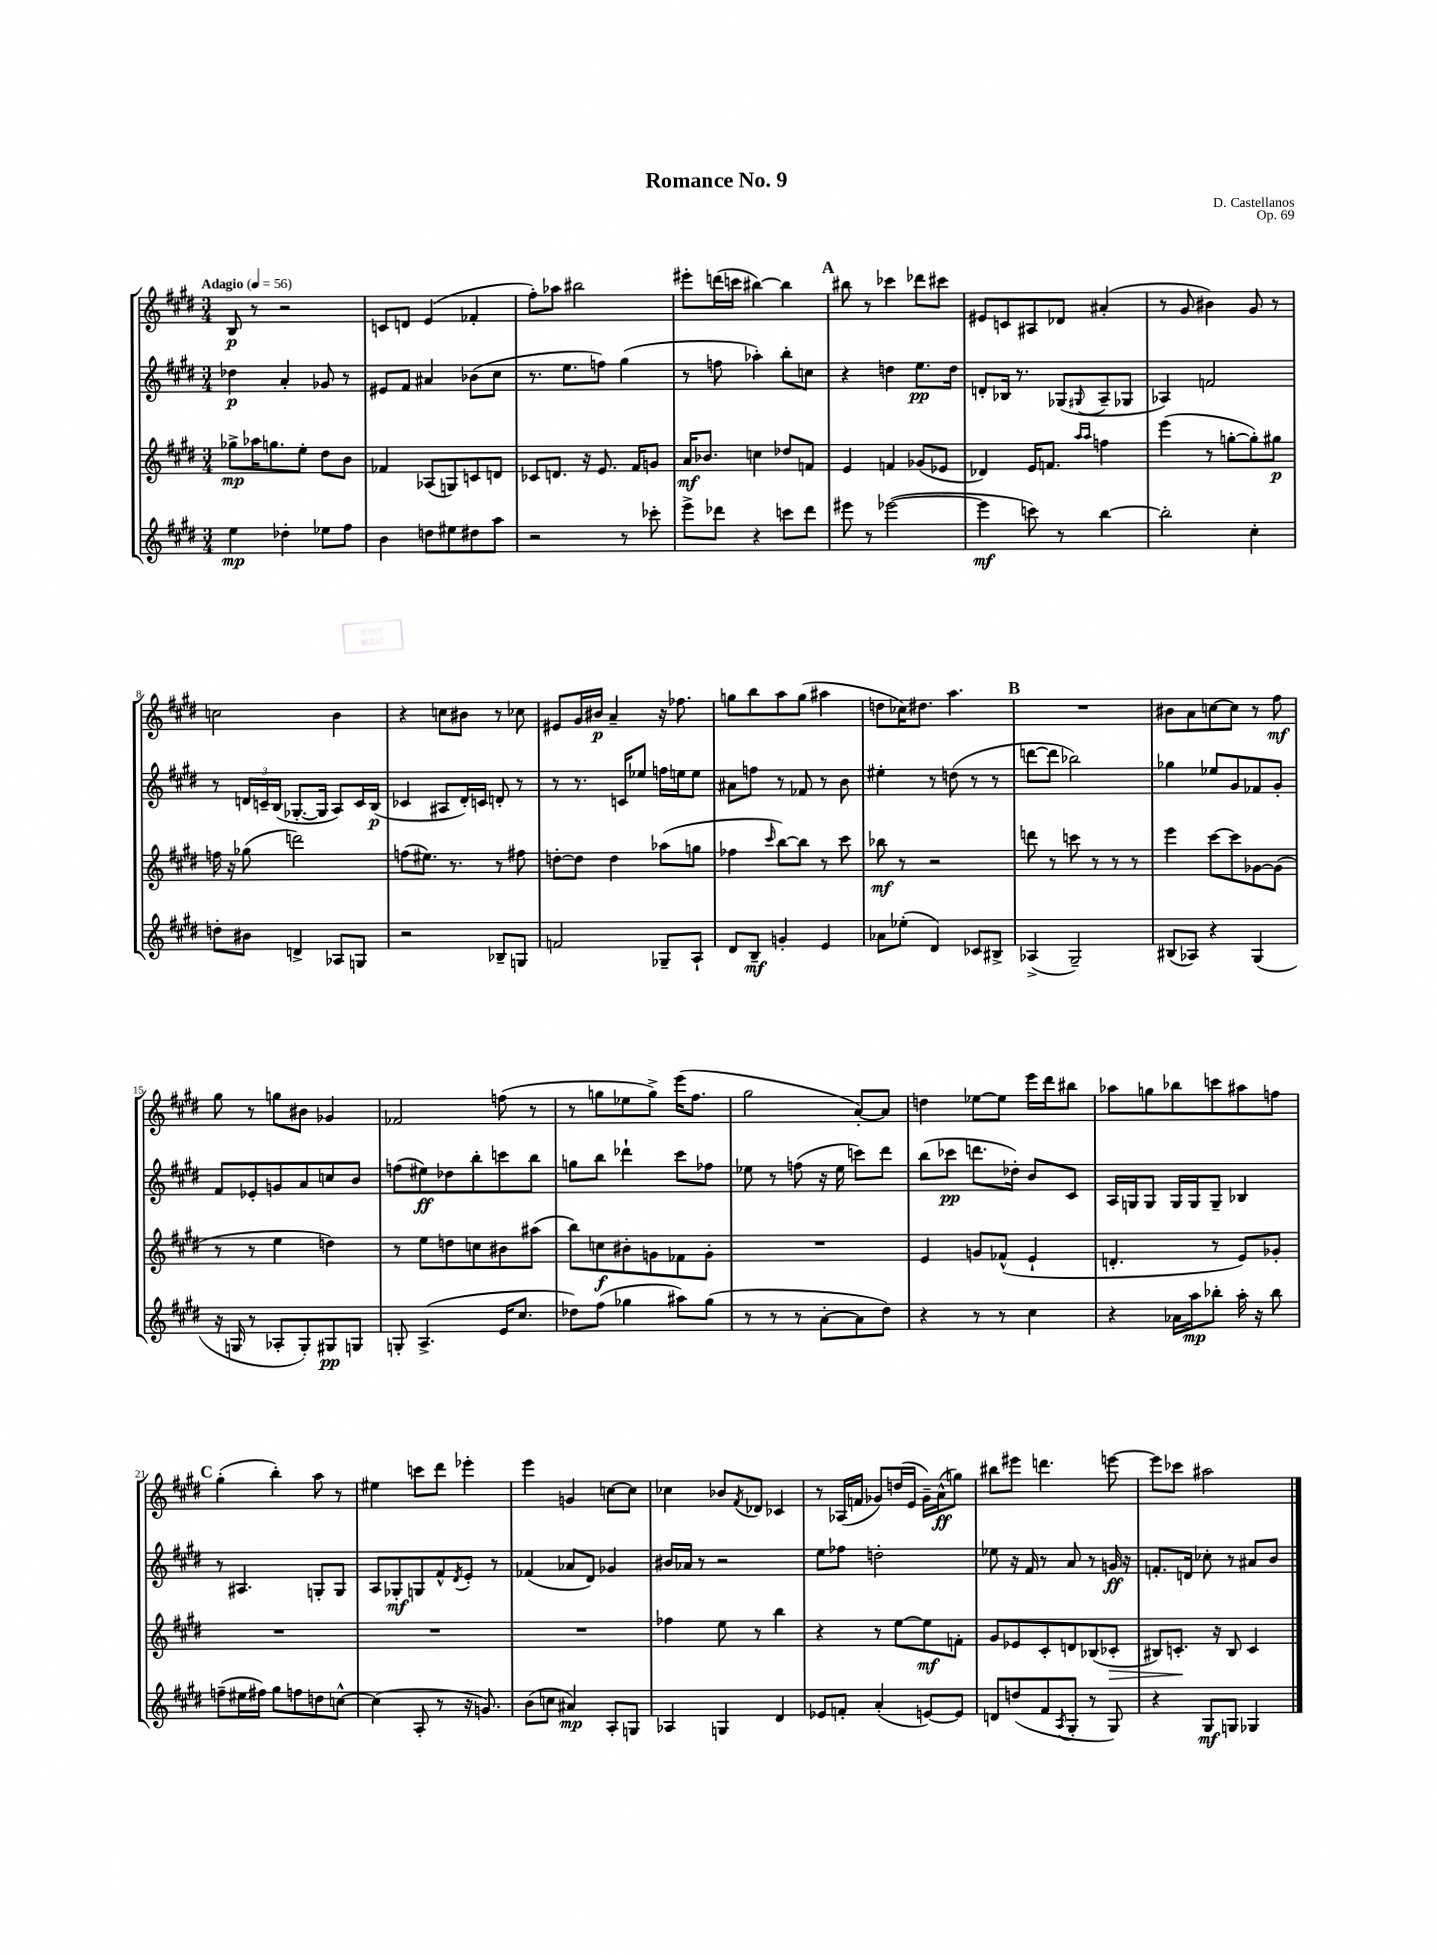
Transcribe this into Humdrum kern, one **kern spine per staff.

**kern	**kern	**kern	**kern
*staff4	*staff3	*staff2	*staff1
*clefG2	*clefG2	*clefG2	*clefG2
*k[f#c#g#d#]	*k[f#c#g#d#]	*k[f#c#g#d#]	*k[f#c#g#d#]
*M3/4	*M3/4	*M3/4	*M3/4
*MM56	*MM56	*MM56	*MM56
4ee	8gg-^	4dd-	8B
.	16aa-	.	8r
.	8.gg	.	.
4dd-'	.	4a'	2r
.	8ee'	.	.
8ee-	8dd#	8g-	.
8ff#	8b	8r	.
=	=	=	=
4b	4f-	8e#	8c
.	.	8f#	8d
8dd	(8A-	4a#	(4e
8ee#	8G)	.	.
8dd#	8c	(8b-	4f-'
8aa	8d	8cc#	.
=	=	=	=
2r	8c-	8.r	8ff#')
.	8.d	.	8aa-
.	.	8.ee	.
.	.	.	2bb#
.	16r	.	.
.	8.e	8ff)	.
8r	.	(4gg#	.
.	16f#	.	.
8ccc-'	8g	.	.
=	=	=	=
8eee^	16a	8r	8eee#'
.	8.b-	.	.
8ddd-	.	8ff	(16ddd
.	.	.	16ccc
4r	4cc	4aa-')	[4bb#)
8ccc	8dd-	8bb'	4bb#]
8ddd-	8f	8cc	.
=	=	=	=
8eee#	4e	4r	8bb#
8r	.	.	8r
([2eee-	4f	4dd	4ccc-
.	(8g-	8.ee	8ddd-
.	8e-	.	8ccc#
.	.	16dd	.
=	=	=	=
4eee-]	4d-)	8d'	8e#
.	.	16B-	8c
.	.	8.r	.
8ccc)	16e	.	8A#
.	8.f	.	.
8r	.	(8G-	8d-
.	16qqaa	.	.
.	16qqaa	8qqG#	.
[4bb	4ff	8A~	(4a#'
.	.	8G-	.
=	=	=	=
2bb']	(4eee	4A-)	8r
.	.	.	8g#
.	8r	2f	4b#)
.	[8gg'	.	.
4cc#'	8gg'])	.	8g#
.	8gg#	.	8r
=	=	=	=
8dd'	16ff	8r	2cc
.	16r	.	.
8b#	(8gg-	24d	.
.	.	24c~	.
.	.	(24B	.
4d^	2ddd)	[8.G-'	.
.	.	16G-]	.
8A-	.	8A)	4b
8G	.	16c	.
.	.	(16B	.
=	=	=	=
2r	(8ff	4c-	4r
.	8.ee#)	.	.
.	.	8A#	8cc
.	8.r	.	.
.	.	16d#')	8b#
.	.	16c	.
8B-~	8r	8d'	8r
8G	8ff#	8r	8cc-
=	=	=	=
2f	[8dd'	8r	8e#
.	8dd]	8.r	16g#
.	.	.	16b#
.	4dd	.	4a~
.	.	16c	.
.	.	8ee-	.
8G-~	(8aa-	16ff	16r
.	.	16ee	8.ff-
8A`	8gg	8ee	.
=	=	=	=
8d#	4ff-	8a#	8gg
8B~	.	8ff	8bb
.	16qqccc#	.	.
4g'	[8bb)	8r	8aa
.	8bb]	8f-	(8gg
4e	8r	8r	4aa#
.	8ccc#	8b	.
=	=	=	=
8a-	8bb-	4ee#'	8dd
(8ee-'	8r	.	16cc-)
.	.	.	8.dd#
4d#)	2r	8r	.
.	.	(8dd	4.aa
8c-	.	8r	.
8B#^	.	8r	.
=	=	=	=
(4A-^	8ddd	[8ddd	2.r
.	8r	8ddd]	.
2G#~)	8ccc	2bb-)	.
.	8r	.	.
.	8r	.	.
.	8r	.	.
=	=	=	=
(8B#	4eee	4gg-	8b#
8A-)	.	.	8a
4r	[8ccc#	8ee-	[8cc
.	8ccc#]	8g#	8cc]
(4G#	[8g-	8f-	8r
.	(8g-]	8g#'	8ff#
=	=	=	=
16r	8r	8f#	8gg#
16G	.	.	.
8r	8r	8e-'	8r
8A-'	4ee	8g	8gg
8G')	.	8a	8b#
8G#	4dd)	8cc	4g-
8G	.	8b	.
=	=	=	=
8G'	8r	(8ff	2f-
(4.A^	8ee	8ee#)	.
.	8dd	8dd-	.
.	8cc	8bb'	.
16e	8b#	8ccc	(8ff
8.cc#	.	.	.
.	(8aa#	8bb	8r
=	=	=	=
8dd-)	8bb)	8gg	8r
(8ff#	8cc	8bb	8gg
4gg-	8b#'	4ddd-`	8ee-
.	8g	.	8gg^)
8aa#)	8f-	8ccc#	(16eee
.	.	.	8.ff#
(8gg-	8g'	8ff-	.
=	=	=	=
8r	2.r	8ee-	2gg#
8r	.	8r	.
8r	.	(8ff	.
[8a'	.	16r	.
.	.	16ee-	.
8a]	.	8ccc)	[8a')
8dd#)	.	8ddd#	8a]
=	=	=	=
4r	4e	(8bb	4dd
.	.	8ccc-	.
8r	8g	8.ddd	[8ee-
8r	(8f-^^	.	8ee-]
.	.	16dd-')	.
4cc#	4e`	8b	16eee
.	.	.	16ddd#
.	.	8c#	8bb#
=	=	=	=
4r	4.d'	16A	8aa-
.	.	16G	.
.	.	8G	8gg
16a-	.	16G	8bb-
16aa	.	16G	.
8bb-'	8r	8G~	8ccc
16aa'	8e)	4B-	8aa#
16r	.	.	.
8bb-	8g-'	.	8ff
=	=	=	=
(8ff~	2.r	8r	(4gg#'
16ee#	.	4.A#	.
16ff#)	.	.	.
8gg#	.	.	4bb')
8ff	.	.	.
8dd	.	8G'	8aa
[8cc^^	.	8G	8r
=	=	=	=
(4cc]	2.r	8A	4ee#
.	.	8G-'	.
8A'	.	8G	8ccc
8r	.	8f#^^	8ddd#
.	.	8qd#	.
16r	.	8e'	4eee-'
8.g)	.	.	.
.	.	8r	.
=	=	=	=
(8b	2.r	(4f-	4eee
8cc	.	.	.
4a#)	.	8a-	4g
.	.	8d#)	.
8A'	.	4g-	[8cc
8G	.	.	8cc]
=	=	=	=
4A-	4ff-	16b#	4cc-
.	.	16a-	.
.	.	8r	.
4G	8ee	2r	8b-
.	.	.	8qf#
.	8r	.	8d-
4d#	4bb	.	4c-
=	=	=	=
8e-	4r	8ee	8r
8f'	.	8ff-	(16A-
.	.	.	16f
(4a'	8r	2dd'	8g-)
.	[8ee	.	(16dd
.	.	.	16e
[8e)	8ee]	.	16g-~)
.	.	.	(16a^^
8e]	8f'	.	8gg)
=	=	=	=
8d	8g#	8ee-	8bb#
(8dd	8e-	16r	8eee#
.	.	16f#	.
8f#	8c#'	8r	4.ddd
8qA	.	.	.
8G#'	8d	8a	.
8r	(8B-	8r	.
8G#)	8c-'	16g	[8eee
.	.	16r	.
=	=	=	=
4r	8B#)	8.f'	8eee]
.	8.c'	.	8ccc-
.	.	16d	.
8G#	.	8cc-'	2aa#
.	16r	.	.
8G	8B#	8r	.
4G-	4c	8a#	.
.	.	8b	.
==	==	==	==
*-	*-	*-	*-
